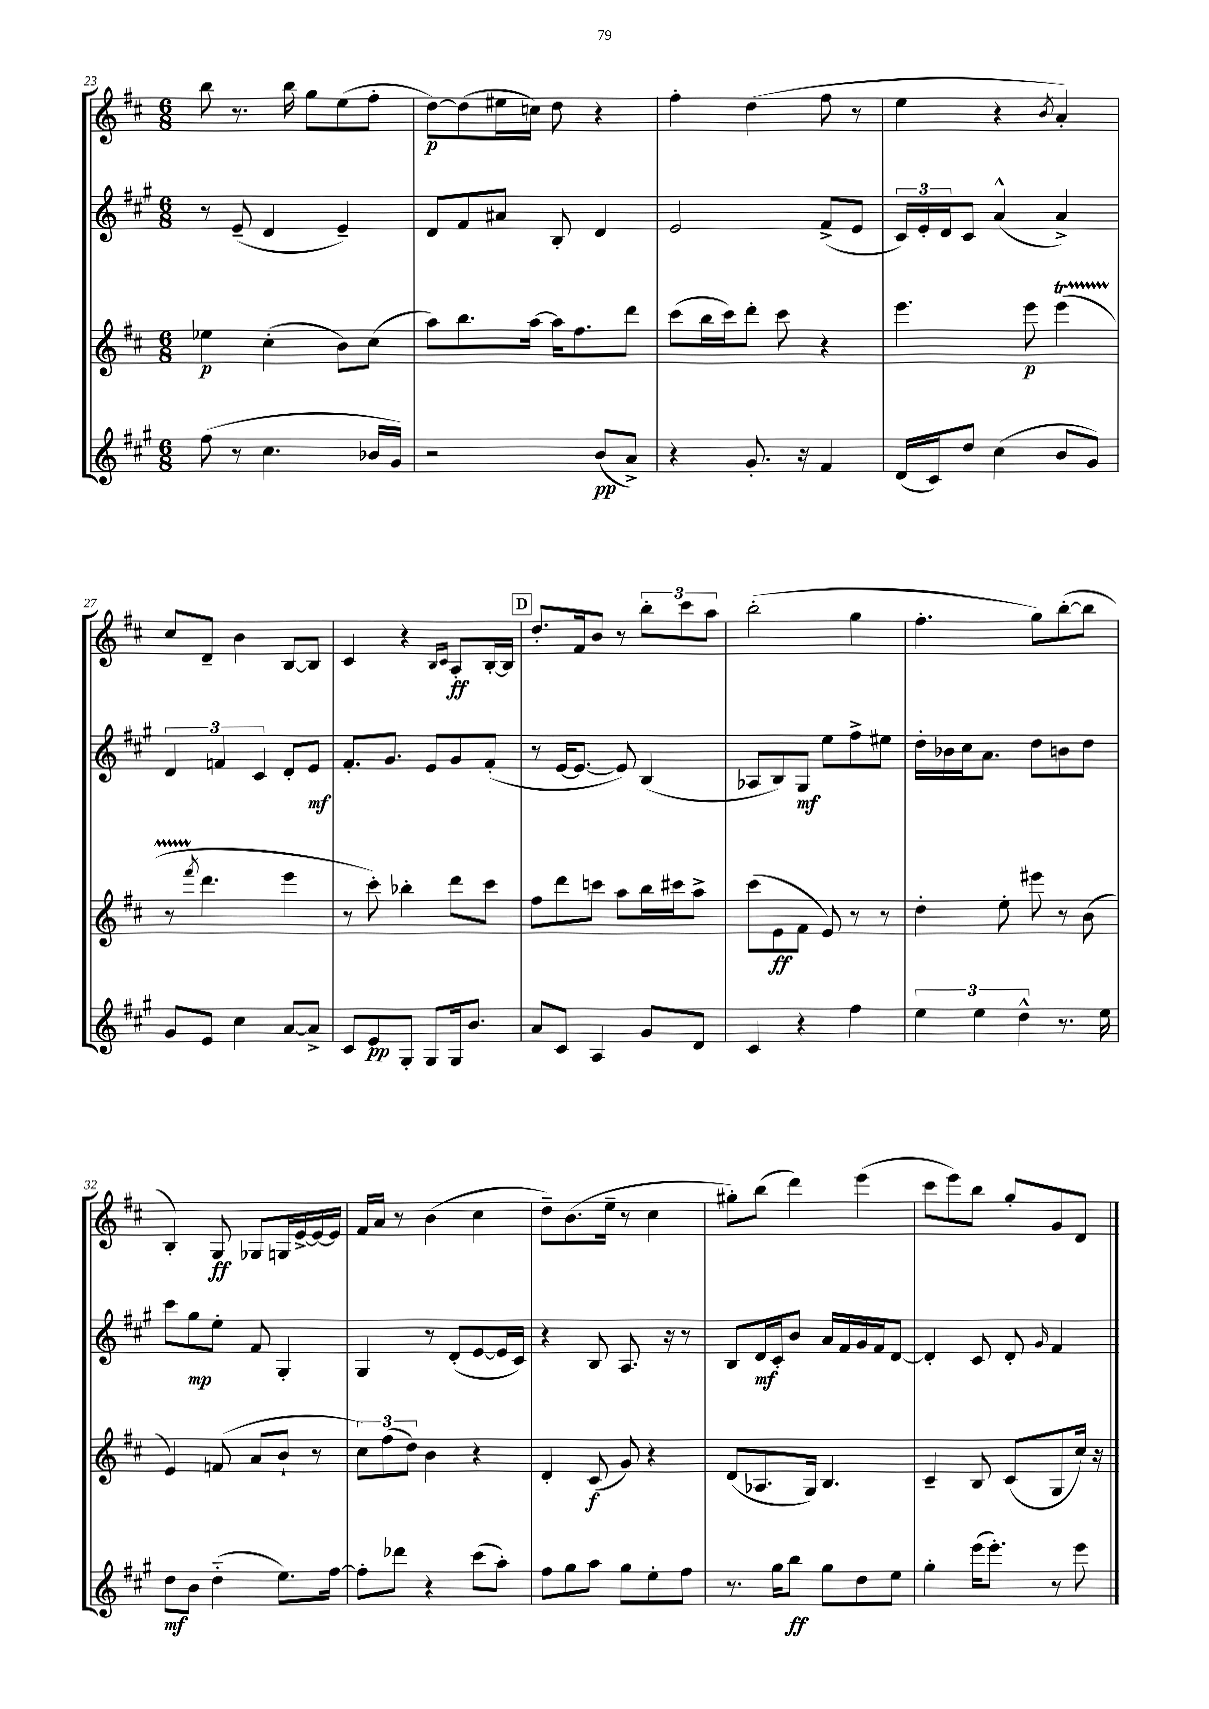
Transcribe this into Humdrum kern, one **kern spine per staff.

**kern	**dynam	**kern	**dynam	**kern	**dynam	**kern	**dynam
*part4	*part4	*part3	*part3	*part2	*part2	*part1	*part1
*staff4	*staff4	*staff3	*staff3	*staff2	*staff2	*staff1	*staff1
*clefG2	*	*clefG2	*	*clefG2	*	*clefG2	*
*k[f#c#g#]	*	*k[f#c#]	*	*k[f#c#g#]	*	*k[f#c#]	*
*M6/8	*	*M6/8	*	*M6/8	*	*M6/8	*
=23	=23	=23	=23	=23	=23	=23	=23
(8ff#\	.	4ee-X\	p	8r	.	8bb\	.
8r	.	.	.	(8e~/	.	8.r	.
4.cc#\	.	(4cc#'\	.	4d/	.	.	.
.	.	.	.	.	.	16bb\	.
.	.	.	.	.	.	8gg\L	.
.	.	8b\L)	.	4e~/)	.	(8ee\	.
16b-X/LL	.	(8cc#\J	.	.	.	8ff#'\J	.
16g#/JJ)	.	.	.	.	.	.	.
=24	=24	=24	=24	=24	=24	=24	=24
2r	.	8aa\L)	.	8d/L	.	[8dd\L)	p
.	.	8.bb\	.	8f#/	.	(8dd\]	.
.	.	.	.	8a#X/J	.	16ee#X\L	.
.	.	[16aa\Jk	.	.	.	16ccn\JJ)	.
.	.	16aa\KL]	.	8B'/	.	8dd\	.
.	.	8.ff#\	.	.	.	.	.
(8b/L	pp	.	.	4d/	.	4r	.
8a^/J)	.	8ddd\J	.	.	.	.	.
=25	=25	=25	=25	=25	=25	=25	=25
4r	.	(8ccc#\L	.	2e/	.	4ff#'\	.
.	.	16bb\L	.	.	.	.	.
.	.	16ccc#\J)	.	.	.	.	.
8.g#'/	.	8ddd'\J	.	.	.	(4dd\	.
.	.	8ccc#\	.	.	.	.	.
16r	.	.	.	.	.	.	.
4f#/	.	4r	.	(8f#^/L	.	8ff#\	.
.	.	.	.	8e/J	.	8r	.
=26	=26	=26	=26	=26	=26	=26	=26
(16d/LL	.	4.eee\	.	24c#/LL)	.	4ee\	.
.	.	.	.	24e'/	.	.	.
16c#/J)	.	.	.	.	.	.	.
.	.	.	.	24d/J	.	.	.
8dd/J	.	.	.	8c#/J	.	.	.
(4cc#\	.	.	.	(4a^^/	.	4r	.
.	.	8eee\	p	.	.	.	.
.	.	.	.	.	.	8qb/	.
8b/L	.	(4eeeT\	.	4a^/)	.	4a'/)	.
8g#/J)	.	.	.	.	.	.	.
!!LO:LB:g=z
=27	=27	=27	=27	=27	=27	=27	=27
8g#/L	.	8r	.	6d/	.	8cc#/L	.
.	.	8qfff#/	.	.	.	.	.
8e/J	.	4.ddd\	.	.	.	8d~/J	.
.	.	.	.	6fn/	.	.	.
4cc#\	.	.	.	.	.	4b\	.
.	.	.	.	6c#/	.	.	.
[8a/L	.	4eee\	.	8d'/L	.	[8B/L	.
8a^/J]	.	.	.	8e/J	mf	8B/J]	.
=28	=28	=28	=28	=28	=28	=28	=28
8c#/L	.	8r	.	8.f#'/L	.	4c#/	.
8e/	pp	8ccc#'\)	.	.	.	.	.
.	.	.	.	8.g#/J	.	.	.
8G#'/J	.	4bb-X'\	.	.	.	4r	.
8G#/L	.	.	.	8e/L	.	.	.
.	.	.	.	.	.	16qqB/LL	.
.	.	.	.	.	.	16qqc#/JJ	.
16G#/k	.	8ddd\L	.	8g#/	.	8A'/L	ff
8.b/J	.	.	.	.	.	.	.
.	.	8ccc#\J	.	(8f#'/J	.	[16B'/L	.
.	.	.	.	.	.	16B/JJ]	.
!!LO:REH:place=s1:t=D
=29	=29	=29	=29	=29	=29	=29	=29
8a/L	.	8ff#\L	.	8r	.	8.dd'/L	.
8c#/J	.	8ddd\	.	[16e/KL	.	.	.
.	.	.	.	8.e/J_	.	16f#/k	.
4A/	.	8cccn\J	.	.	.	8b/J	.
.	.	8aa\L	.	8e/])	.	8r	.
8g#/L	.	16bb\L	.	(4B/	.	12bb'\L	.
.	.	16ccc#X\J	.	.	.	.	.
.	.	.	.	.	.	12ccc#\	.
8d/J	.	8aa^\J	.	.	.	.	.
.	.	.	.	.	.	12aa\J	.
=30	=30	=30	=30	=30	=30	=30	=30
4c#/	.	(8ccc#\L	.	8A-X/L	.	(2bb'\	.
.	.	8e\	ff	8B/)	.	.	.
4r	.	8f#\J	.	8G#/J	mf	.	.
.	.	8e/)	.	8ee\L	.	.	.
4ff#\	.	8r	.	8ff#^\	.	4gg\	.
.	.	8r	.	8ee#X\J	.	.	.
=31	=31	=31	=31	=31	=31	=31	=31
6ee\	.	4dd'\	.	16dd'\LL	.	4.ff#'\	.
.	.	.	.	16b-X\	.	.	.
.	.	.	.	16cc#\J	.	.	.
6ee\	.	.	.	.	.	.	.
.	.	.	.	8.a\J	.	.	.
.	.	8ee'\	.	.	.	.	.
6dd^^\	.	.	.	.	.	.	.
.	.	8eee#X\	.	8dd\L	.	8gg\L)	.
8.r	.	8r	.	8bn\	.	([8bb'\	.
.	.	(8b\	.	8dd\J	.	8bb\J]	.
16ee\	.	.	.	.	.	.	.
!!LO:LB:g=z
=32	=32	=32	=32	=32	=32	=32	=32
8dd\L	mf	4e/)	.	8ccc#\L	.	4B'/)	.
8b\J	.	.	.	8gg#\	mp	.	.
(4dd\	.	(8fn/	.	8ee'\J	.	8G/	ff
.	.	8a/L	.	8f#/	.	8G-X/L	.
8.ee\L)	.	8b`/J	.	4G#'/	.	16Gn/L	.
.	.	.	.	.	.	[16e^/	.
.	.	8r	.	.	.	16e/_	.
[16ff#\Jk	.	.	.	.	.	16e/JJ]	.
=33	=33	=33	=33	=33	=33	=33	=33
8ff#'\L]	.	12cc#\L)	.	4G#/	.	16f#/LL	.
.	.	.	.	.	.	16a/JJ	.
.	.	(12ff#\	.	.	.	.	.
8ddd-X\J	.	.	.	.	.	8r	.
.	.	12dd\J)	.	.	.	.	.
4r	.	4b\	.	8r	.	(4b\	.
.	.	.	.	(8d'/L	.	.	.
(8ccc#\L	.	4r	.	[8e/	.	4cc#\	.
8aa'\J)	.	.	.	16e/L]	.	.	.
.	.	.	.	16c#/JJ)	.	.	.
=34	=34	=34	=34	=34	=34	=34	=34
8ff#\L	.	4d'/	.	4r	.	8dd~\L)	.
8gg#\	.	.	.	.	.	(8.b\	.
8aa\J	.	(8c#/	f	8B/	.	.	.
.	.	.	.	.	.	16ee~\Jk	.
8gg#\L	.	8g/)	.	8.A/	.	8r	.
8ee'\	.	4r	.	.	.	4cc#\	.
.	.	.	.	16r	.	.	.
8ff#\J	.	.	.	8r	.	.	.
=35	=35	=35	=35	=35	=35	=35	=35
8.r	.	(8d/L	.	8B/L	.	8gg#X'\L)	.
.	.	8.A-X/	.	16d/L	mf	(8bb\J	.
16gg#\KL	.	.	.	16c#'/J	.	.	.
8bb\J	ff	.	.	8b/J	.	4ddd\)	.
.	.	16G/Jk)	.	.	.	.	.
8gg#\L	.	4.B/	.	16a/LL	.	.	.
.	.	.	.	16f#/	.	.	.
8dd\	.	.	.	16g#/	.	(4eee\	.
.	.	.	.	16f#/J	.	.	.
8ee\J	.	.	.	[8d/J	.	.	.
=36	=36	=36	=36	=36	=36	=36	=36
4gg#'\	.	4c#~/	.	4d'/]	.	8ccc#\L	.
.	.	.	.	.	.	8eee\)	.
(16eee\KL	.	8B/	.	8c#/	.	8bb\J	.
8.eee'\J)	.	.	.	.	.	.	.
.	.	(8c#/L	.	8d'/	.	8gg'/L	.
.	.	.	.	16qqg#/	.	.	.
8r	.	8G/	.	4f#/	.	8g/	.
8eee\	.	16cc#/Jk)	.	.	.	8d/J	.
.	.	16r	.	.	.	.	.
==	==	==	==	==	==	==	==
*-	*-	*-	*-	*-	*-	*-	*-
